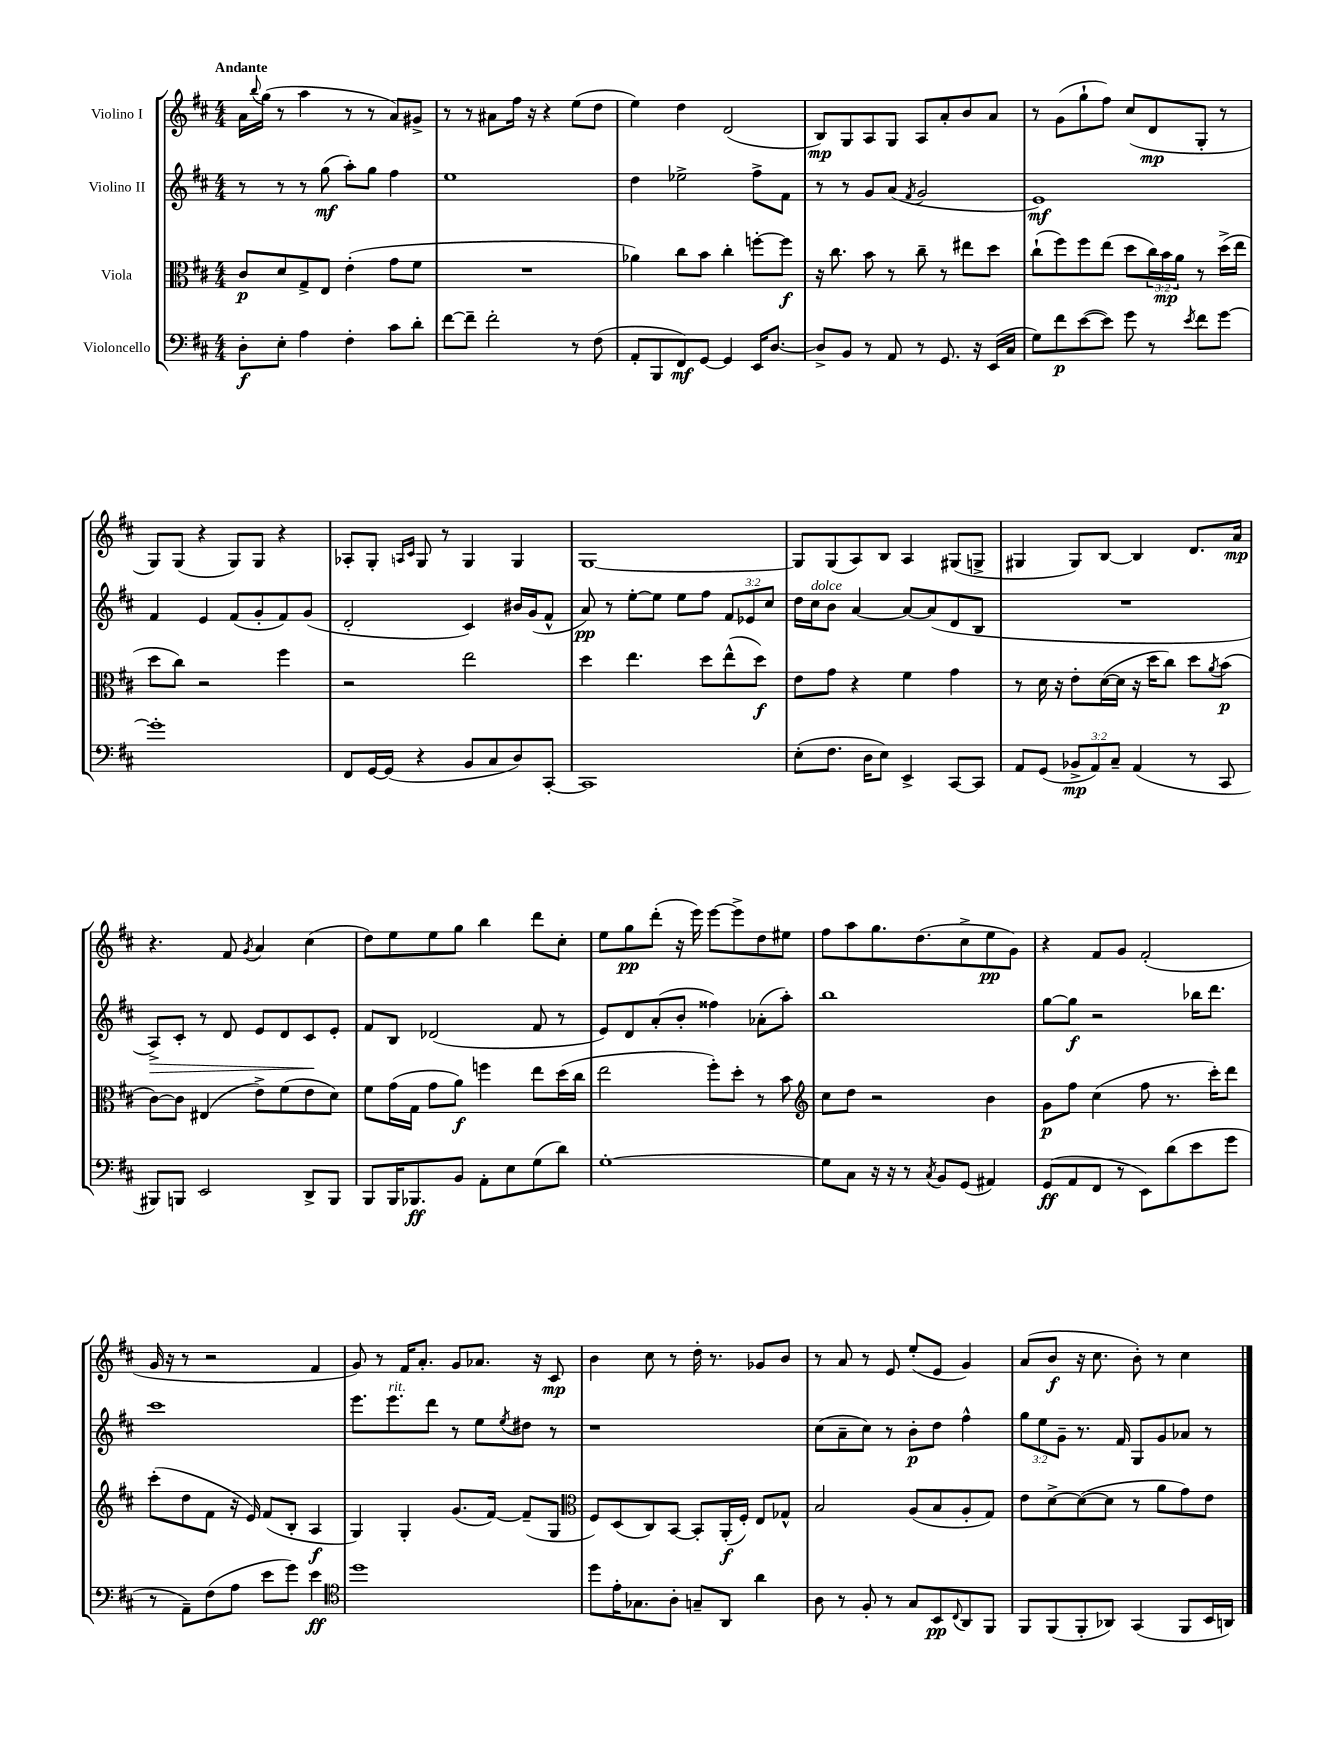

**kern	**kern	**kern	**kern
*staff4	*staff3	*staff2	*staff1
*clefF4	*clefC3	*clefG2	*clefG2
*k[f#c#]	*k[f#c#]	*k[f#c#]	*k[f#c#]
*M4/4	*M4/4	*M4/4	*M4/4
8D'	8c#	8r	16a
.	.	.	8qqbb
.	.	.	(16gg
8E'	8d	8r	8r
4A	8G^	8r	4aa
.	8E	(8gg	.
4F#'	(4e'	8aa')	8r
.	.	8gg	8r
8c#	8g	4ff#	8a)
8d'	8f#	.	8g#^
=	=	=	=
[8f#	1r	1ee	8r
8f#~]	.	.	8r
2f#'	.	.	8a#
.	.	.	16ff#
.	.	.	16r
.	.	.	4r
8r	.	.	(8ee
(8F#	.	.	8dd
=	=	=	=
8AA'	4a-)	4dd	4ee)
8BBB	.	.	.
8FF#)	8cc#	2ee-^	4dd
[8GG	8b	.	.
4GG]	4cc#'	.	(2d
16EE	[8ff'	8ff#^	.
[8.D	.	.	.
.	8ff]	8f#	.
=	=	=	=
8D^]	16r	8r	8B)
.	8.cc#	.	.
8BB	.	8r	8G
8r	8b	8g	8A
8AA	8r	(8a	8G
.	.	8qf#	.
8r	8cc#~	2g	8A
8.GG	8r	.	8a'
.	8ee#	.	8b
16r	.	.	.
(16EE	8dd	.	8a
16C#	.	.	.
=	=	=	=
8G)	(8cc#`	1e)	8r
8f#	8ff#)	.	(8g
([8e	8ff#	.	8gg`
8e])	(8ee	.	8ff#)
8g	8dd	.	(8cc#
8r	24cc#)	.	8d
.	24b	.	.
.	24a	.	.
8qe	.	.	.
8f#	8r	.	8G'
[8g	(16dd^	.	8r
.	16ee	.	.
=	=	=	=
1g']	8dd	4f#	8G)
.	8cc#)	.	(8G
.	2r	4e	4r
.	.	(8f#	8G)
.	.	8g'	8G
.	4ff#	8f#)	4r
.	.	(8g	.
=	=	=	=
8FF#	2r	2d'	8A-'
[16GG	.	.	8G'
(16GG]	.	.	.
.	.	.	16qqA
.	.	.	16qqc#
4r	.	.	8G
.	.	.	8r
8BB	2ee	4c#)	4G
8C#	.	.	.
8D)	.	16b#	4G
.	.	(16g	.
[8CC#'	.	8f#^^	.
=	=	=	=
1CC#]	4dd	8a)	[1G
.	.	8r	.
.	4.ee	[8ee'	.
.	.	8ee]	.
.	.	8ee	.
.	8dd	8ff#	.
.	(8ee^^	12f#	.
.	.	12e-	.
.	8dd)	.	.
.	.	12cc#	.
=	=	=	=
(8E'	8e	16dd	8G]
.	.	16cc#	.
8.F#	8g	8b	(8G
.	4r	[4a	8A)
16D	.	.	.
8E)	.	.	8B
4EE^	4f#	8a_	4A
.	.	(8a]	.
[8CC#	4g	8d	(8G#
8CC#]	.	8B	8G^
=	=	=	=
8AA	8r	1r	4G#
(8GG	16d	.	.
.	16r	.	.
12BB-^	8e'	.	8G#)
12AA)	.	.	.
.	([16d	.	[8B
12C#~	.	.	.
.	16d]	.	.
(4AA	16r	.	4B]
.	16dd	.	.
.	8cc#)	.	.
8r	8dd	.	8.d
.	8qa	.	.
8CC#	(8b	.	.
.	.	.	16a
=	=	=	=
8BBB#)	[8c#)	8A^)	4.r
8BBB	8c#]	8c#'	.
2EE	(4E#	8r	.
.	.	8d	8f#
.	.	.	8qg
.	8e^)	8e	4a
.	(8f#	8d	.
8DD^	8e	8c#	(4cc#
8BBB	8d)	8e'	.
=	=	=	=
8BBB	8f#	8f#	8dd)
16BBB	(16g	8B	8ee
8.BBB-	16G	.	.
.	8g	(2d-	8ee
8BB	8a)	.	8gg
8AA'	4ff	.	4bb
8E	.	.	.
(8G	8ee	8f#	8ddd
8d)	(16dd	8r	8cc#'
.	16cc#	.	.
=	=	=	=
[1G'	2ee	8e)	8ee
.	.	8d	8gg
.	.	(8a'	(8ddd'
.	.	8b'	16r
.	.	.	16eee)
.	8ff#')	4ff##)	[8eee
.	8dd'	.	8eee^]
.	8r	(8a-'	8dd
.	8b	8aa')	8ee#
=	=	=	=
*	*clefG2	*	*
8G]	8cc#	1bb	8ff#
8C#	8dd	.	8aa
16r	2r	.	8.gg
16r	.	.	.
8r	.	.	.
.	.	.	(8.dd
8qC#	.	.	.
8BB	.	.	.
(8GG	.	.	8cc#^
4AA#)	4b	.	8ee
.	.	.	8g)
=	=	=	=
(8GG	8g	[8gg	4r
8AA	8ff#	8gg]	.
8FF#	(4cc#	2r	8f#
8r	.	.	8g
8EE)	8ff#	.	(2f#'
(8d	8.r	.	.
8e	.	16bb-	.
.	16ccc#')	8.ddd	.
8g	8ddd	.	.
=	=	=	=
8r	(8ccc#'	1ccc#	16g
.	.	.	16r
8AA~)	8dd	.	8r
(8F#	8f#	.	2r
8A	16r	.	.
.	16e)	.	.
8e	(8f#	.	.
8g)	8B'	.	.
4e	4A	.	4f#
=	=	=	=
*clefC4	*	*	*
1dd	4G)	8.eee	8g)
.	.	.	8r
.	.	8.eee	.
.	4G'	.	16f#
.	.	.	8.a'
.	.	8ddd	.
.	(8.g	8r	8g
.	.	8ee	8.a-
.	[16f#)	.	.
.	.	8qee	.
.	(8f#~]	8dd#	.
.	.	.	16r
.	8G	8r	8c#
=	=	=	=
*	*clefC3	*	*
8dd	8F#)	1r	4b
16e'	(8D	.	.
8.G-	.	.	.
.	8C#)	.	8cc#
8A'	[8BB	.	8r
8G~	8BB']	.	16dd'
.	.	.	8.r
8AA	(16AA'	.	.
.	16F#')	.	.
4a	8E	.	8g-
.	8G-^^	.	8b
=	=	=	=
8A	2B	(8cc#	8r
8r	.	8a~	8a
8F#'	.	8cc#)	8r
8r	.	8r	8e
8G	(8A	8b'	(8ee'
8BB	8B	8dd	8e
8qqC#	.	.	.
8AA	8A'	4ff#^^	4g)
8FF#	8G)	.	.
=	=	=	=
8FF#	8e	12gg	(8a
.	.	12ee	.
(8FF#	[8d^	.	8b
.	.	12g~	.
8FF#'	(8d_	8.r	16r
.	.	.	8.cc#
8AA-)	8d]	.	.
.	.	16f#	.
(4GG	8r	8G	8b')
.	8a	8g	8r
8FF#	8g)	8a-	4cc#
16BB	8e	8r	.
16AA)	.	.	.
==	==	==	==
*-	*-	*-	*-
